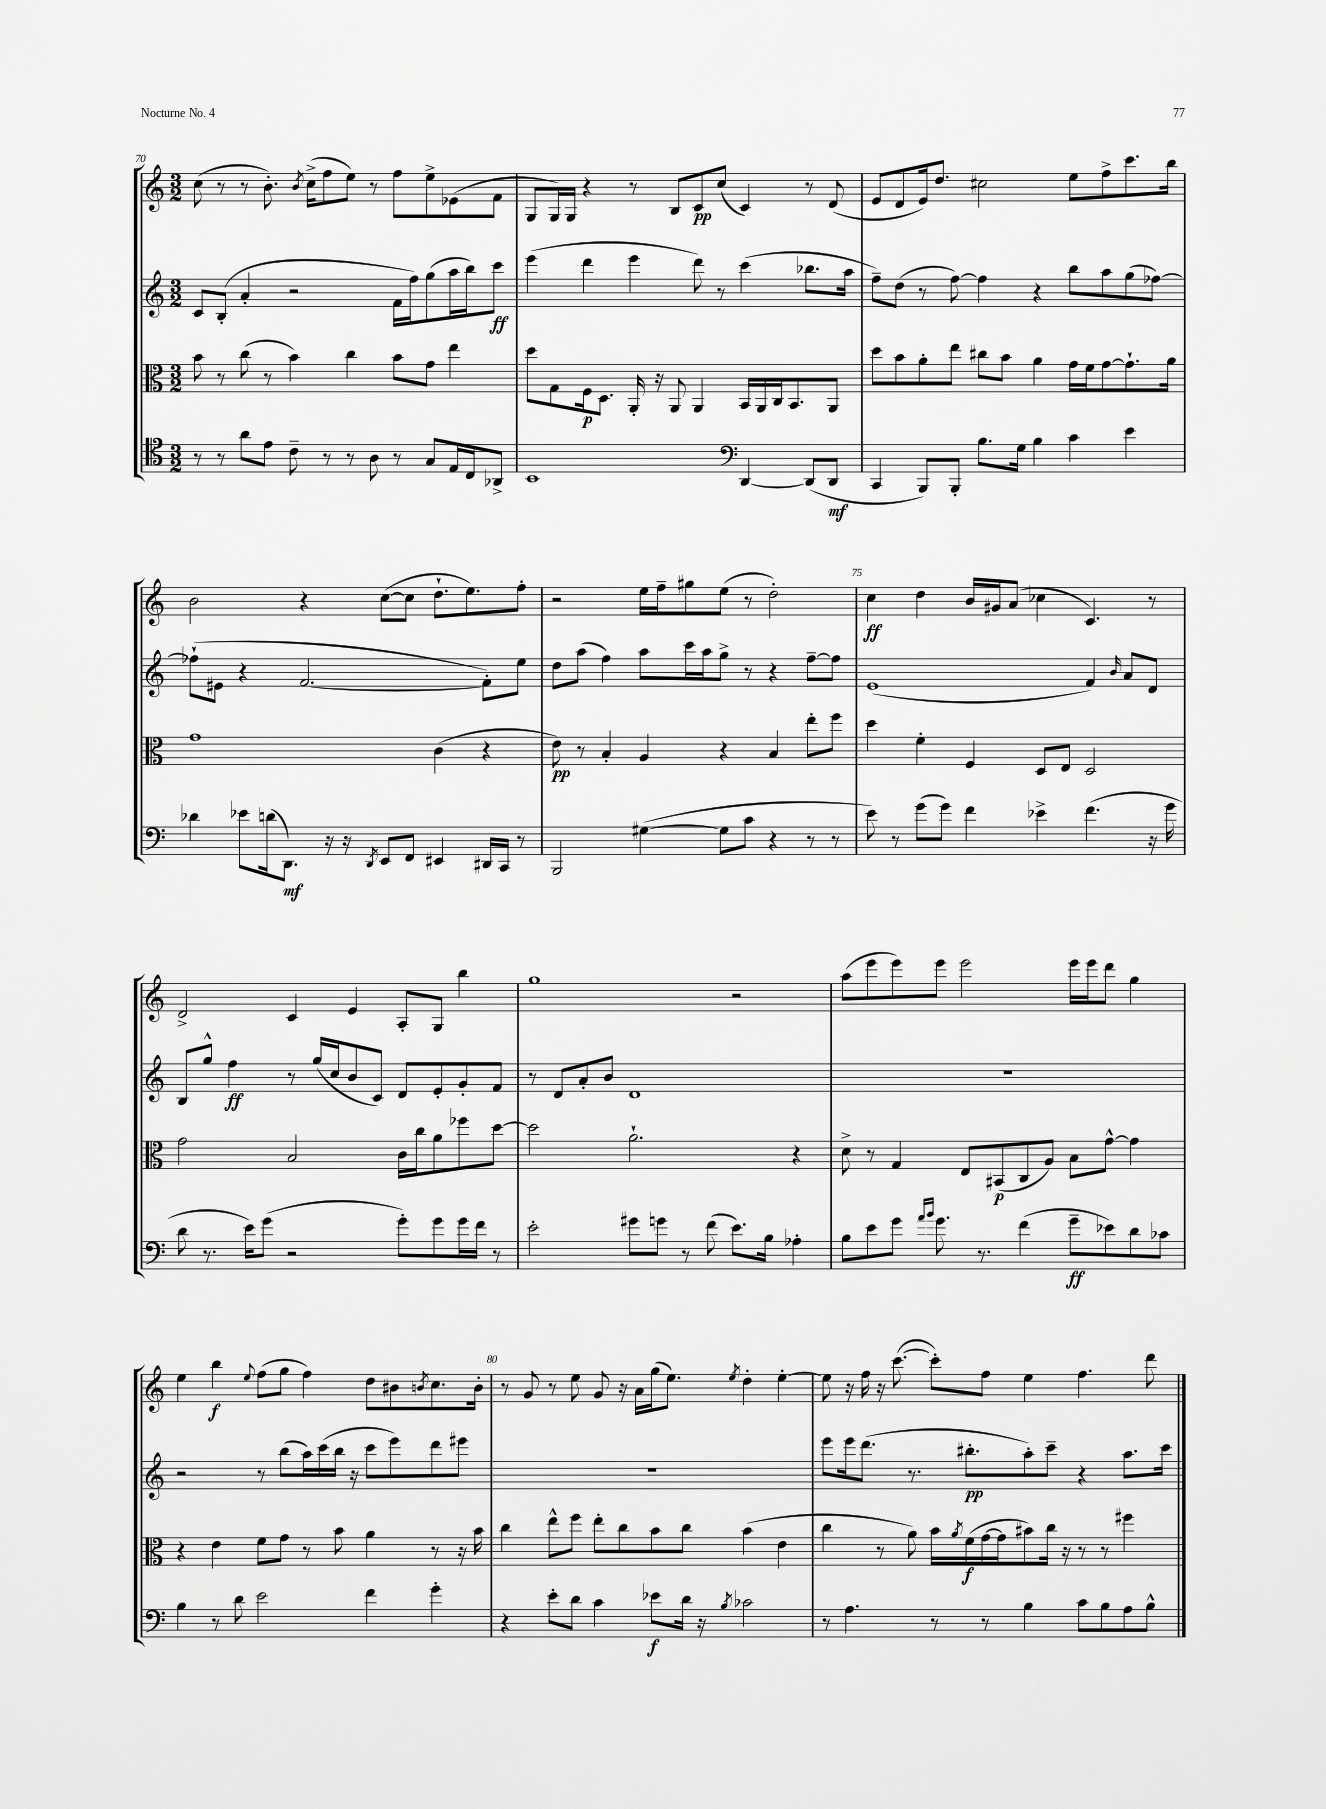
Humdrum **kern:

**kern	**kern	**kern	**kern
*staff4	*staff3	*staff2	*staff1
*clefC4	*clefC3	*clefG2	*clefG2
*k[]	*k[]	*k[]	*k[]
*M3/2	*M3/2	*M3/2	*M3/2
8r	8b	8c	(8cc
8r	8r	(8B'	8r
8a	(8cc	4a'	8r
8e	8r	.	8.b')
8c~	4b)	2r	.
.	.	.	8qb
.	.	.	(16cc^
8r	.	.	8ff
8r	4cc	.	8ee)
8A	.	.	8r
8r	8b	16f	8ff
.	.	16ff)	.
8G	8g	(8gg	8ee^
16E	4ee	16aa	(8e-
16C	.	16bb)	.
8AA-^	.	8ccc	8f
=	=	=	=
1BB	8dd	(4eee	8G
.	8G	.	16G)
.	.	.	16G
.	16F	4ddd	4r
.	8.D	.	.
.	16AA'	4eee	8r
.	16r	.	.
.	8AA	.	8B
.	4AA	8ddd)	8c
.	.	8r	(8cc
*clefF4	*	*	*
[4DD	16BB	(4ccc	4c)
.	16AA	.	.
.	16C	.	.
.	8.BB	.	.
(8DD]	.	8.bb-	8r
8DD	8AA	.	(8d
.	.	16aa	.
=	=	=	=
4CC	8dd	8ff~)	8e
.	8b	(8dd	8d
8BBB)	8a'	8r	16e)
.	.	.	8.dd
8BBB'	8ee	[8ff)	.
8.B	8cc#	4ff]	2cc#
.	8b	.	.
16G	.	.	.
4B	4a	4r	.
4c	16g	8bb	8ee
.	16f	.	.
.	[8g	8aa	8ff^
4e	8.g`]	(8gg	8.ccc
.	.	[8ff-)	.
.	16a	.	16bb
=	=	=	=
4d-	1g	(8ff-`]	2b
.	.	8e#	.
8e-	.	4r	.
(16d	.	.	.
8.DD)	.	.	.
.	.	[2.f	4r
16r	.	.	.
16r	.	.	.
8qDD	.	.	.
8EE	.	.	([8cc
8FF	.	.	8cc]
4EE#	(4c	.	8.dd`
.	.	.	8.ee)
16DD#	4r	8f'])	.
16CC	.	.	.
8r	.	8ee	8ff'
=	=	=	=
2BBB	8e)	8dd	2r
.	8r	(8aa	.
.	4B'	4ff)	.
([4G#	4A	8aa	16ee
.	.	.	16ff~
.	.	16ccc	8gg#
.	.	16aa	.
8G#]	4r	8gg^	(8ee
8c	.	8r	8r
4r	4B	4r	2dd')
8r	8ee'	[8ff~	.
8r	8ff	8ff]	.
=	=	=	=
8e)	4dd	(1e	4cc
8r	.	.	.
(8g	4f'	.	4dd
8g)	.	.	.
4f	4F	.	16b
.	.	.	16g#
.	.	.	(8a
4e-^	8D	.	4cc-
.	8E	.	.
(4.f	2D	4f)	4.c)
.	.	16qqb	.
.	.	8a	.
16r	.	8d	8r
16g	.	.	.
=	=	=	=
8d	2g	8B	2d^
8.r	.	8gg^^	.
.	.	4ff	.
16e)	.	.	.
(8g	.	.	.
2r	2B	8r	4c
.	.	(16gg	.
.	.	16cc	.
.	.	8b	4e
.	.	8c)	.
8g')	16c	8d	8A'
.	16cc	.	.
8g	8a	8e'	8G
16g	8ff-	8g'	4bb
16f	.	.	.
8r	[8dd	8f	.
=	=	=	=
2e'	2dd]	8r	1gg
.	.	8d	.
.	.	8a'	.
.	.	8b	.
8g#	2.a`	1d	.
8g	.	.	.
8r	.	.	.
(8f	.	.	.
8.e)	.	.	2r
16B	.	.	.
4A-'	4r	.	.
=	=	=	=
8B	8d^	1.r	(8aa
8e	8r	.	8eee
8g	4G	.	8eee)
16qqa	.	.	.
16qqb	.	.	.
8.g	.	.	8eee
.	8E	.	2eee
8.r	.	.	.
.	(8BB#	.	.
(4f	8C	.	.
.	8A)	.	.
8g~	8B	.	16eee
.	.	.	16eee
8e-)	[8g^^	.	8ddd
8d	4g]	.	4gg
8c-	.	.	.
=	=	=	=
4B	4r	2r	4ee
8r	4e	.	4bb
8d	.	.	.
.	.	.	8qqee
2e	8f	8r	(8ff
.	8g	(8bb	8gg
.	8r	16aa)	4ff)
.	.	(16ccc	.
.	8b	16bb	.
.	.	16r	.
4f	4a	8ccc	8dd
.	.	8eee)	8b#
.	.	.	8qb
4g'	8r	8ddd	8.cc
.	16r	8eee#	.
.	16b	.	16b'
=	=	=	=
4r	4cc	1.r	8r
.	.	.	8g
8e'	8ee^^	.	8r
8d	8ff	.	8ee
4c	8ee'	.	8g
.	8cc	.	16r
.	.	.	16a
8e-	8b	.	(16gg
.	.	.	8.ee)
16d	8cc	.	.
16r	.	.	.
8qB	.	.	8qee
2c-	(4b	.	4dd'
.	4e	.	[4ee'
=	=	=	=
8r	4cc	8eee	8ee]
4.A	.	16eee	16r
.	.	(8.ddd	16ff
.	8r	.	16r
.	.	.	([8.ccc
.	8a)	8.r	.
8r	16b	.	8ccc'])
.	8qa	.	.
.	(16f	8.bb#'	.
8r	[16g	.	8ff
.	16g]	.	.
4B	8b#)	8aa')	4ee
.	16cc	8ccc~	.
.	16r	.	.
8c	8r	4r	4.ff
8B	8r	.	.
8A	4ff#	8.aa	.
8B^^	.	.	8ddd
.	.	16ccc	.
==	==	==	==
*-	*-	*-	*-
